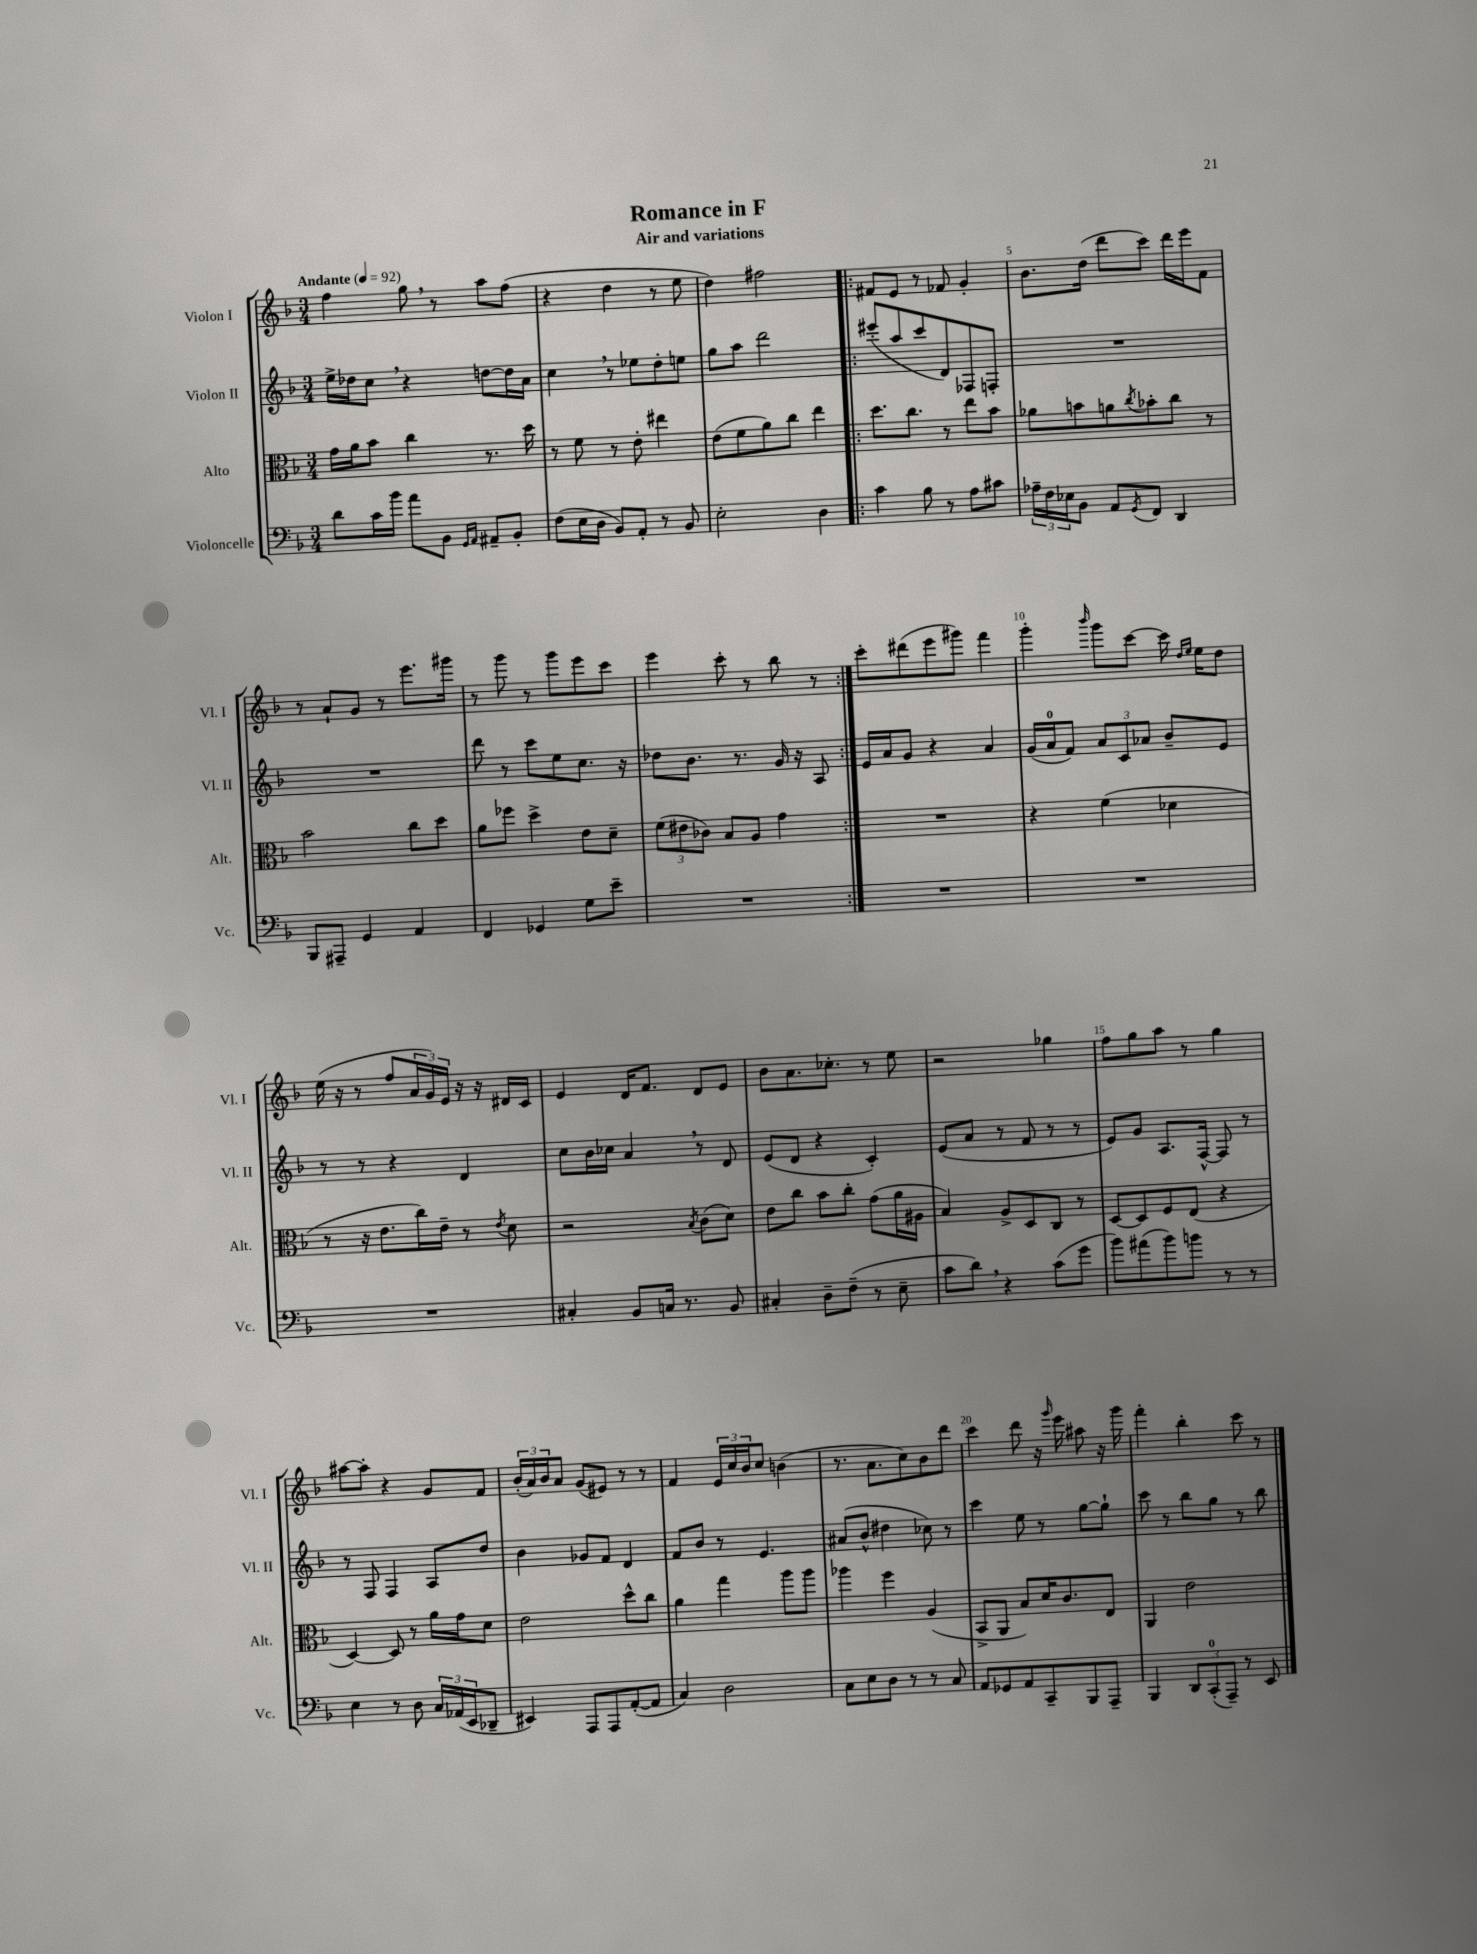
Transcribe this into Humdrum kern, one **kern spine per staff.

**kern	**kern	**kern	**kern
*staff4	*staff3	*staff2	*staff1
*clefF4	*clefC3	*clefG2	*clefG2
*k[b-]	*k[b-]	*k[b-]	*k[b-]
*M3/4	*M3/4	*M3/4	*M3/4
*MM92	*MM92	*MM92	*MM92
8d	16g	16ee^	4ff
.	16a	16dd-	.
16c	8b-	8cc	.
16b-	.	.	.
8a	4cc	4r	8gg
8BB-	.	.	8r
16qqGG	.	.	.
16qqAA	.	.	.
8AA#~	8.r	[8dd	8aa
8BB-'	.	16dd]	(8ff
.	16dd	16a	.
=	=	=	=
(8F	8r	4cc	4r
16E	8f	.	.
16D	.	.	.
8BB-)	8r	8r	4dd
8AA'	8e'	8ee-	.
8r	4ee#	8dd'	8r
8BB-	.	8ee	8ee
=	=	=	=
2E'	(8e	8gg	4dd)
.	8f	8aa	.
.	8a)	2ddd	2ff#
.	8cc	.	.
4D	4ee	.	.
=!|:	=!|:	=!|:	=!|:
4c	8.dd	(8eee#'	8f#
.	.	8aa	8e
.	8.cc	.	.
8B-	.	8ccc	8r
8r	8r	8d)	8f-
8A	8ee	8F-	4g'
8c#	8b-	8F'	.
=	=	=	=
24A-~	8a-	2.r	8.b-
24F	.	.	.
24E-	.	.	.
8BB-	8b	.	.
.	.	.	(16dd
8AA	8a	.	8ddd
8qGG	8qcc	.	.
8FF	8b-'	.	8ccc)
4DD	8cc	.	16ddd
.	.	.	16eee
.	8r	.	8f
=	=	=	=
8BBB-	2b-	2.r	8r
8AAA#~	.	.	8a`
4GG	.	.	8g
.	.	.	8r
4AA	8cc	.	8.eee
.	8dd	.	.
.	.	.	16ggg#
=	=	=	=
4FF	8a	8ddd	8r
.	8ff-	8r	8ggg
4GG-	4dd^	8ccc	8r
.	.	8ee	8ggg
8G	8e	8.cc	8eee
8e~	8d~	.	8ccc
.	.	16r	.
=	=	=	=
2.r	(12f	8dd-	4eee
.	12e#	.	.
.	.	8.b-	.
.	12c-)	.	.
.	8B-	.	8ccc'
.	.	8.r	.
.	8A	.	8r
.	4g	16g	8bb-
.	.	16r	.
.	.	8A	8r
=:|!	=:|!	=:|!	=:|!
2.r	2.r	16e	8ccc'
.	.	16a	.
.	.	8g	(8ddd#
.	.	4r	8eee
.	.	.	8ggg#)
.	.	4a	4fff
=	=	=	=
2.r	4r	(16g	4ggg'
.	.	16a	.
.	.	8f)	.
.	.	.	16qqbbb-
.	(4f	12a	8ggg
.	.	12c	.
.	.	.	[8ccc
.	.	12a-	.
.	4d-	8b-~	16ccc]
.	.	.	16qqdd
.	.	.	16qqee
.	.	.	16ee
.	.	8e	8dd
=	=	=	=
2.r	8r	8r	(16ee
.	.	.	16r
.	16r	8r	8r
.	8.e	.	.
.	.	4r	8ff
.	16cc)	.	24a
.	.	.	24g)
.	16e~	.	.
.	.	.	24e
.	8r	4d	16r
.	.	.	16r
.	8qe	.	.
.	8d	.	16d#
.	.	.	16c
=	=	=	=
4C#'	2r	8cc	4e
.	.	16b-	.
.	.	16cc-	.
8BB-	.	4a	16d
.	.	.	8.f
16C	.	.	.
8.r	.	.	.
.	8qB-	.	.
.	(8c	8r	8d
8BB-	8d)	8d	8e
=	=	=	=
4C#'	8e	(8e	8b-
.	8cc	8d	8.a
8D~	8b-	4r	.
.	.	.	8.cc-'
(8F~	8cc'	.	.
8r	(8g	4c')	8r
8E~	16a	.	8ee
.	16A#	.	.
=	=	=	=
8c	4B-)	(8e	2r
8d)	.	8a	.
4r	8A^	8r	.
.	8D	8f	.
(8c	8C	8r	4gg-
8g	8r	8r	.
=	=	=	=
8b-)	[8D	8e)	8ff
(8a#	8D]	8g	8gg
8b-)	8F	8.A	8aa
8b	(8E	.	8r
.	.	[16F^^	.
8r	4r	8F]	4gg
8r	.	8r	.
=	=	=	=
4E	[4D)	8r	[8aa#
.	.	8F	8aa#']
8r	8D]	4F	4r
8D	8r	.	.
24C	16a	8A	8g
(24AA-	.	.	.
.	16g	.	.
24EE	.	.	.
8DD-~	8d	8dd	8f
=	=	=	=
4EE#)	2e	4b-	(24b-'
.	.	.	24a)
.	.	.	24b-
.	.	.	8a
8AAA	.	8g-	(8g
8AAA	.	8f	8e#)
([8AA'	8dd^^	4d	8r
8AA]	8cc	.	8r
=	=	=	=
4C)	4a	8f	4f
.	.	8b-	.
2D	4gg	8r	24e
.	.	.	24cc
.	.	.	24b-
.	.	4.e	8cc
.	8aa	.	(4b
.	8aa	.	.
=	=	=	=
8C	4aa-	(8a#	8.r
8E	.	8b-^^	.
.	.	.	8.a
8D	4ff	4dd#	.
8r	.	.	8cc)
8r	(4A	8cc-)	8b-
8C	.	8r	8ddd
=	=	=	=
8AA	8BB-^	4ccc	4ccc
8GG-	8AA	.	.
8AA	8B-)	8ee	8ddd
8CC~	16d	8r	16r
.	.	.	16qqggg
.	8.c	.	16eee
8BBB-	.	[8gg	8aa#
8AAA~	8E	8gg`]	16r
.	.	.	16ggg
=	=	=	=
4BBB-	4AA	8ccc	4fff'
.	.	8r	.
12DD	2e	8bb-	4bb-'
(12CC'	.	.	.
.	.	8gg	.
12AAA~)	.	.	.
8r	.	8r	8ccc
8EE	.	8bb-	8r
==	==	==	==
*-	*-	*-	*-
